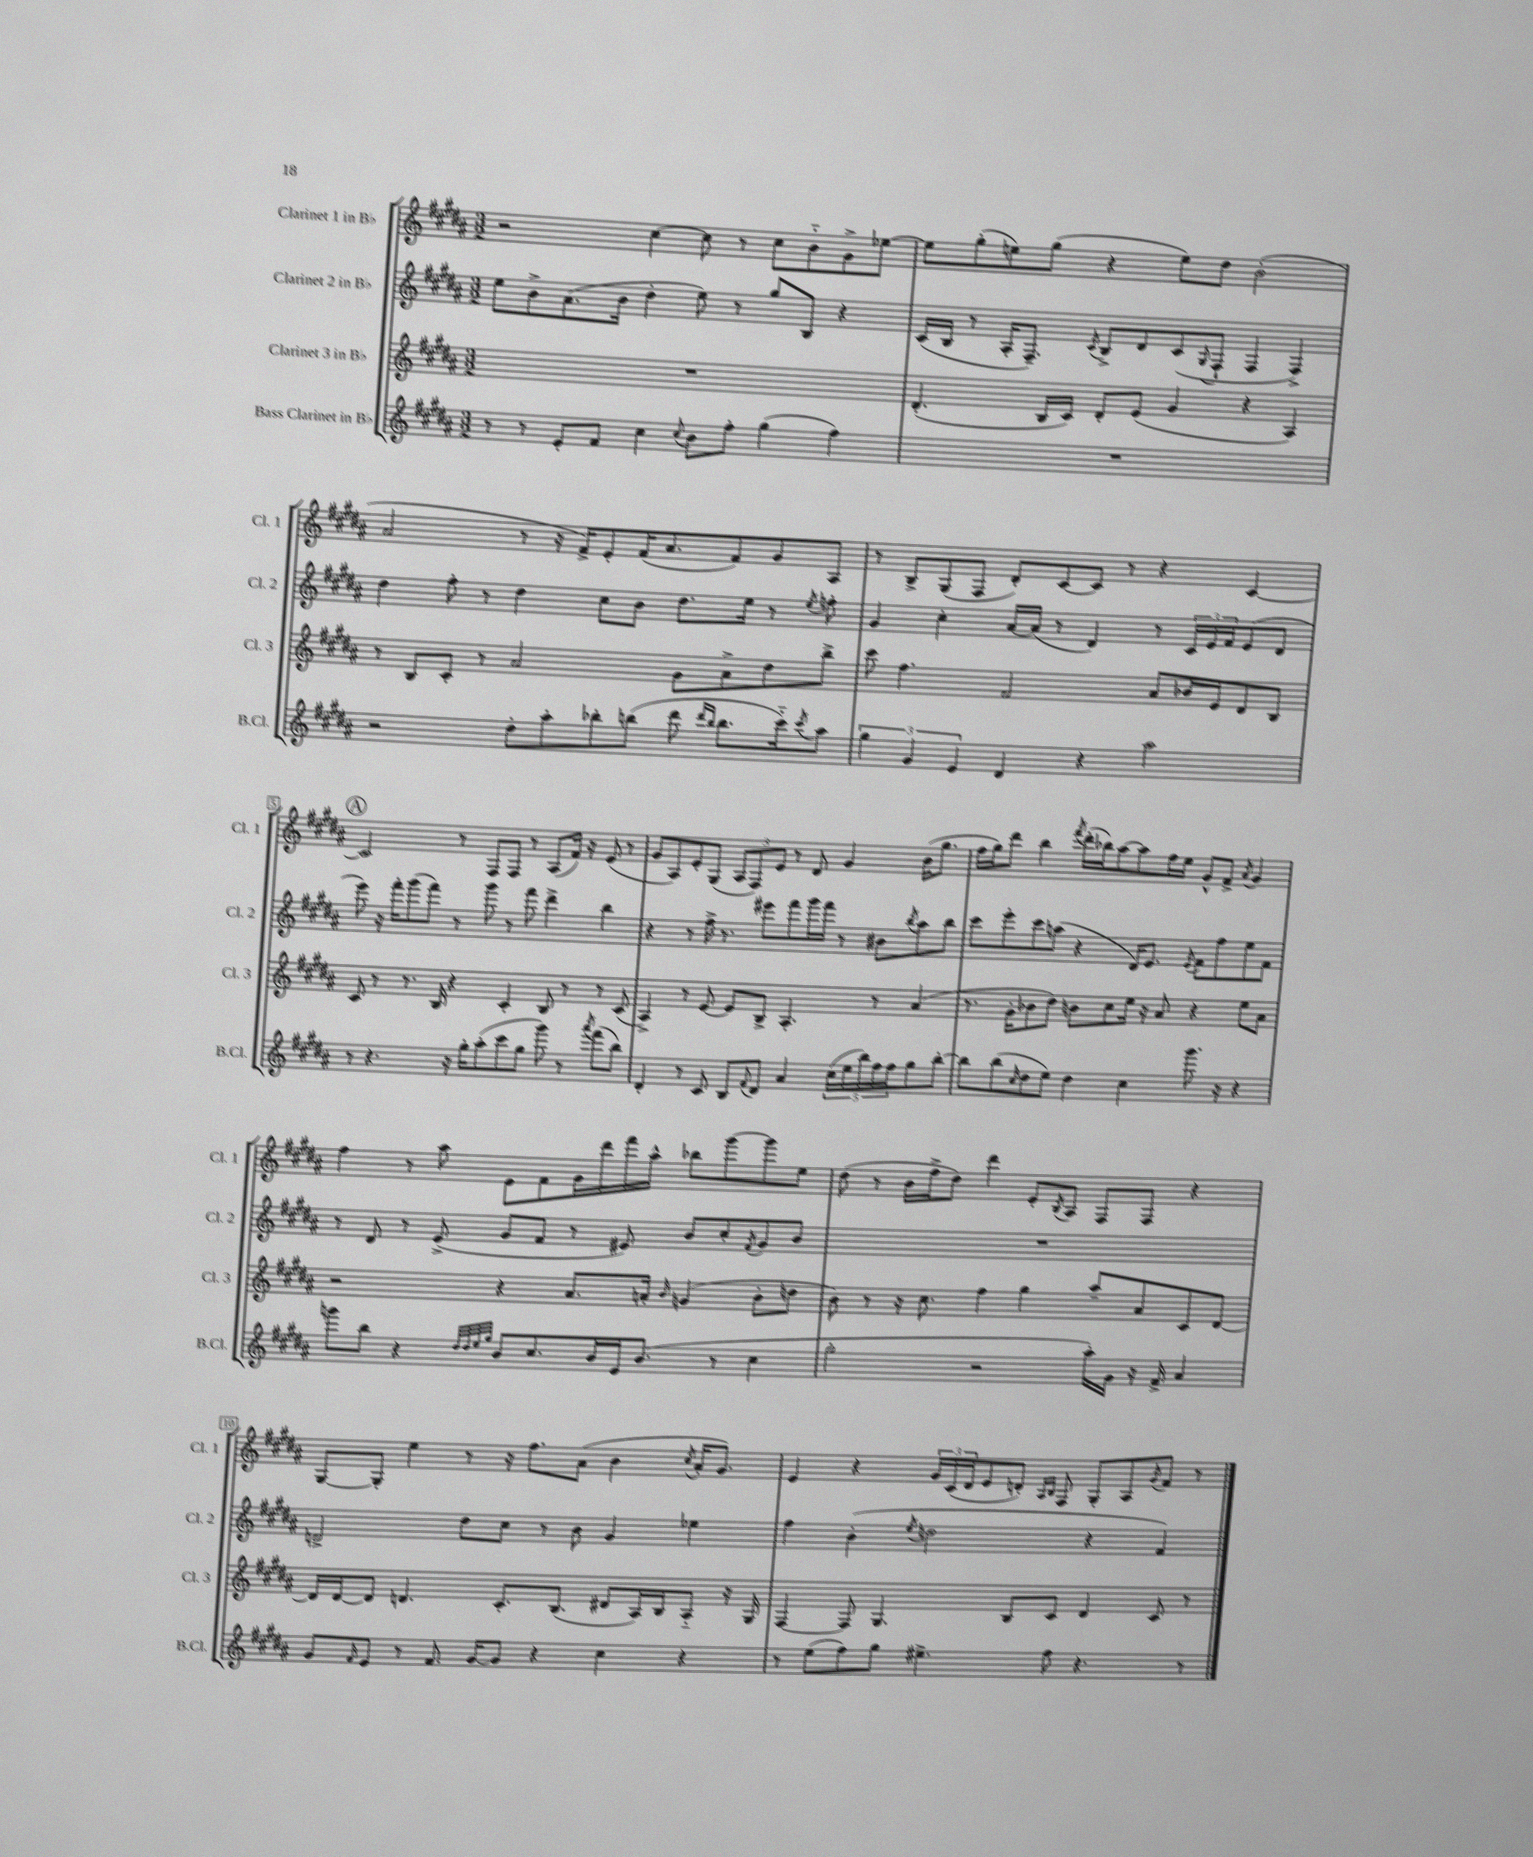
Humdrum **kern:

**kern	**kern	**kern	**kern
*part4	*part3	*part2	*part1
*staff4	*staff3	*staff2	*staff1
*I"Bass Clarinet in B♭	*I"Clarinet 3 in B♭	*I"Clarinet 2 in B♭	*I"Clarinet 1 in B♭
*I'B.Cl.	*I'Cl. 3	*I'Cl. 2	*I'Cl. 1
*clefG2	*clefG2	*clefG2	*clefG2
*k[f#c#g#d#a#]	*k[f#c#g#d#a#]	*k[f#c#g#d#a#]	*k[f#c#g#d#a#]
*M3/2	*M3/2	*M3/2	*M3/2
=1	=1	=1	=1
8r	1.r	8ee\L	2r
8r	.	8b^\	.
8e'/L	.	(8.a#\	.
8f#/J	.	.	.
.	.	16b\Jk	.
4cc#\	.	4dd#'\	[4cc#\
8qqcc#/	.	.	.
8b\L	.	8ee\)	8cc#\]
8ff#'\J	.	8r	8r
(4gg#\	.	8gg#/L	8cc#\L
.	.	8B/J	8b\
4ff#\)	.	4r	8g#^\
.	.	.	[8ee-X\J
=2	=2	=2	=2
1.r	(4.d#'/	(16c#/LL	8ee-\L]
.	.	16B/JJ	.
.	.	8r	(8gg#'\
.	.	16A#'/KL	8een\)
.	.	8.F#~/J)	.
.	16B/LL	.	(8gg#\J
.	16c#/JJ)	.	.
.	.	8qc#/	.
.	8d#'/L	8B^/L	4r
.	(8e/J	8d#/	.
.	4g#/	(8c#/	8ee\L)
.	.	8qqG#/	.
.	.	8F#`/J	8dd#\J
.	4r	4F#/	(2b'\
.	4A#/)	4F#^/)	.
!!LO:LB:g=z
=3	=3	=3	=3
2r	8r	4dd#\	2a#/
.	8B/L	.	.
.	8c#'/J	8ff#'\	.
.	8r	8r	.
8dd#'\L	2a#/	4dd#\	8r
8aa#'\	.	.	16r
.	.	.	16f#^/KL)
8bb-X'\	.	8cc#\L	8e'/
(8bbn\J	.	8b\J	(16f#/K
.	.	.	8.a#/
8ddd#\	8g#\L	8.dd#\L	.
16qqddd#/LL	.	.	.
16qqbb/JJ	.	.	.
8.bb\L	8a#^\	.	8f#/)
.	.	16ee\Jk	.
.	8dd#\	8r	8g#/
16ccc#\k)	.	.	.
8qccc#/	.	8qee/	.
8aa#\J	8bb^\J	8ffn'\	8A#/J
=4	=4	=4	=4
6gg#\	8ccc#\	4g#/	8r
.	4.ff#\	.	8B^/L
6g#/	.	.	.
.	.	4cc#'\	(8G#/
6e/	.	.	.
.	.	.	8F#/J
4d#/	2f#/	[16a#/LL	8d#'/L)
.	.	(16a#/JJ]	.
.	.	8r	[8c#/
4r	.	4d#/)	8c#/J]
.	.	.	8r
2aa#\	8a#/L	8r	4r
.	16b-X/L	24c#/LL	.
.	.	24e/	.
.	16e/J	.	.
.	.	24f#/J	.
.	8d#/	(8e/	[4c#/
.	8B/J	8d#/J	.
!!LO:LB:g=z
!!LO:REH:place=s1:t=A
=5	=5	=5	=5
8r	8c#/	8eee\)	2c#/]
4.r	8r	16r	.
.	.	16fff#'\KL	.
.	8.r	(8ggg#\	.
.	.	8fff#\J)	.
.	16B/	.	.
16r	4r	8r	8r
16gg#'\KL	.	.	.
(8aa#'\	.	8ggg#\	8F#/L
8ccc#\	4c#'/	8r	8F#/J
8gg#\J	.	8fff#\	8r
8ggg#\)	8B/	4ddd#^\	(8A#/L
8r	8r	.	16f#/Jk)
.	.	.	16r
8qaaa#/	.	.	.
(8fff#\L	8r	4bb\	(8e/
8bb\J)	(8c#/	.	8r
=6	=6	=6	=6
4d#'/	4A#^/)	4r	8g#/L
.	.	.	8A#/)
8r	8r	8r	8e'/
8c#/	[8e/	16ff#^\	(8G#/J
.	.	8.r	.
8B/L	8e/L]	.	12A#/L
.	.	.	12F#/)
8qqf#/	.	.	.
8d#/J	8B^/J	8eee#X\L	.
.	.	.	12e/J
4a#/	4.A#'/	8fff#\	8r
.	.	16ggg#\L	8d#/
.	.	16fff#\JJ	.
(20cc#\LL	.	8r	4g#/
20ee\	.	.	.
20bb\)	.	.	.
.	8r	8b#X\L	.
20ff#\	.	.	.
20ff#\J	.	.	.
.	.	8qbb/	.
8gg#\	(4a#/	8aa#\	(16b\KL
.	.	.	8.gg#\J
[8bb'\J	.	8bb\J	.
=7	=7	=7	=7
8bb\L]	8.r	8ccc#\L	16ff#\LL
.	.	.	16gg#\J)
(8bb\	.	8eee'\	8ddd#\J
.	16g#'\KL	.	.
16qqcc#/	.	.	.
8dd#\	8b-X\	8ccc#\	4bb\
8ee\J)	8dd#\J)	(8aan\J	.
.	.	.	8qfff#/
4dd#\	8bn\L	4r	(16ddd#'\LL
.	.	.	16bb-X\J)
.	8cc#\	.	[8aa#\
4cc#\	16ee\Jk	16d#/KL)	8aa#\]
.	16r	8.e/J	.
.	8a#/	.	16ff#\L
.	.	.	16ee\JJ
.	.	8qe/	.
8.ggg#\	4r	8f#\L	8g#^^/L
.	.	8ff#\	8f#^/J
16r	.	.	.
.	.	.	8qa#/
4r	8ee\L	8ee\	4g#/
.	8a#\J	8f#\J	.
!!LO:LB:g=z
=8	=8	=8	=8
8gggn\L	2r	8r	4ff#\
8bb\J	.	8d#/	.
4r	.	8r	8r
.	.	(8e^/	8aa#\
32qqdd#/LLL	.	.	.
32qqdd#/	.	.	.
32qqee/	.	.	.
32qqgg#/JJJ	.	.	.
8b/L	4r	8g#/L	8e\L
8.cc#/	.	8f#/J	8f#\
.	8.a#/L	8r	16g#\L
16b/L	.	.	16ddd#\
16e/J	.	8e#X/)	16fff#\
(8.b/J	16an'/Jk	.	16aa#^^\JJ
.	16qqb/	.	.
.	(4gn/	8b/L	8bb-X\L
8r	.	8cc#'/	[8ggg#\
.	.	8qf#/	.
4cc#\	8b'\L	8g#/	8ggg#\]
.	8ddn\J	8b/J	8ee\J
=9	=9	=9	=9
2gg#'\	8b\)	1.r	(8dd#\
.	8r	.	8r
.	16r	.	16b\LL
.	8.cc#\	.	16ff#^\J
.	.	.	8dd#\J)
2r	4ff#\	.	4ddd#\
.	4gg#\	.	8e'/L
.	.	.	8qB/
.	.	.	8A#/J
16aa#'\LL)	8aa#~/L	.	8F#/L
16g#\JJ	.	.	.
16r	8a#/	.	8F#/J
16f#^/	.	.	.
4a#/	8c#/	.	4r
.	[8d#/J	.	.
!!LO:LB:g=z
=10	=10	=10	=10
8g#/L	16d#/LL]	2dn^/	[8G#/L
.	[16d#/J	.	.
16qqf#/	.	.	.
8e/J	8d#/J]	.	8G#'/J]
8r	4.dn/	.	4ee\
8.f#/	.	.	.
.	.	8dd#\L	8r
[16g#/KL	.	.	.
8g#/J]	8.c#'/L	8cc#\J	16r
.	.	.	8.ff#\L
4r	.	8r	.
.	(8.B/J	.	.
.	.	8b\	(8a#\J
4cc#\	8d#X/L	4g#/	4b\
.	16A#/L)	.	.
.	16B/J	.	.
.	.	.	8qcc#/
4r	8A#/J	4ee-X\	16a#'/KL
.	.	.	8.g#/J)
.	16r	.	.
.	16G#/	.	.
=11	=11	=11	=11
8r	[4F#/	4ff#\	4e/
(8ee\L	.	.	.
8ff#\)	8F#/]	(4b'\	4r
8gg#\J	4.G#/	.	.
.	.	8qee/	.
4.ee#X^\	.	2ddn\	24g#/LL
.	.	.	(24c#/
.	.	.	24d#/J
.	.	.	8e/
.	8B/L	.	8dn'/J)
.	.	.	16qqA#/LL
.	.	.	16qqB/JJ
8ff#\	8c#/J	.	8F#/
4.r	4d#/	4r	8G#'/L
.	.	.	8A#/
.	.	.	8qg#/
.	8c#/	4f#/)	8f#/J
8r	8r	.	8r
==	==	==	==
*-	*-	*-	*-
